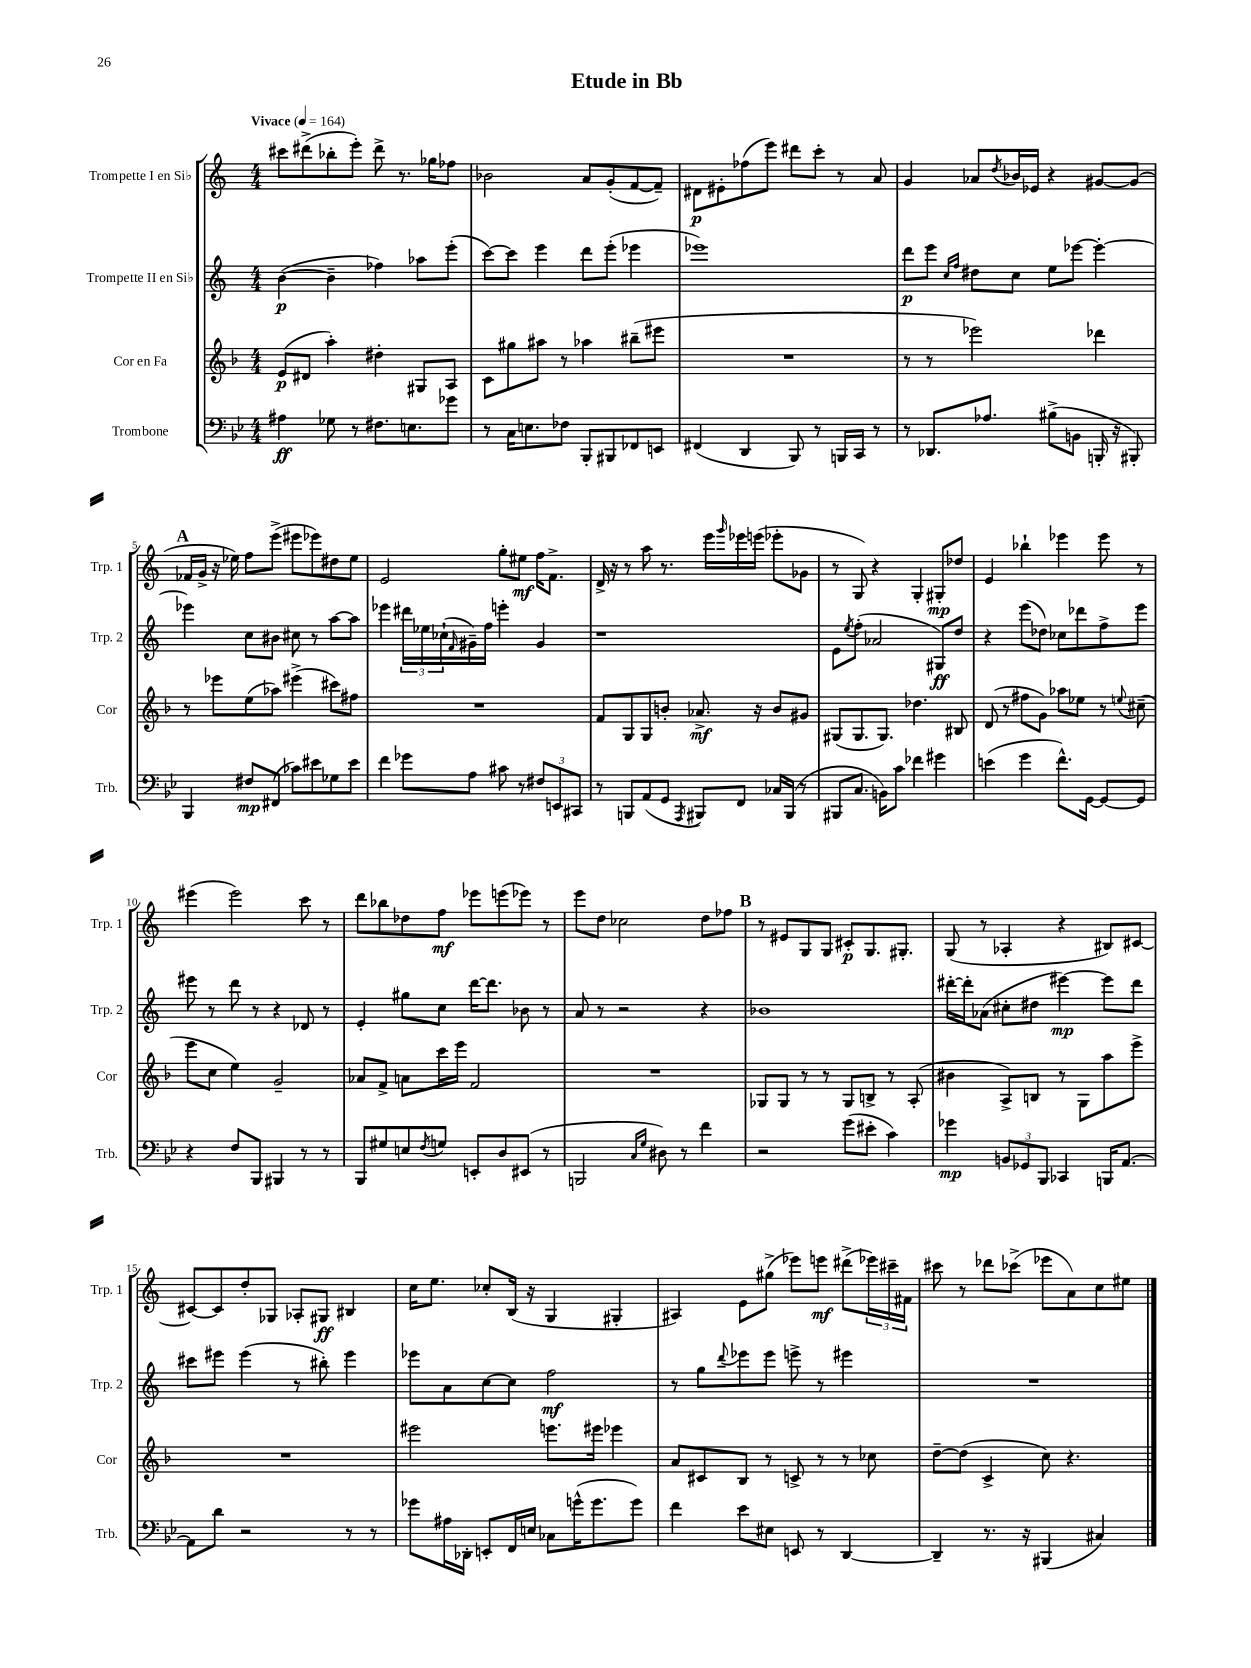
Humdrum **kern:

**kern	**kern	**kern	**kern
*staff4	*staff3	*staff2	*staff1
*clefF4	*clefG2	*clefG2	*clefG2
*k[b-e-]	*k[b-]	*k[]	*k[]
*M4/4	*M4/4	*M4/4	*M4/4
*MM164	*MM164	*MM164	*MM164
4A#	(8e	([4b	8ccc#
.	8d#	.	(8ddd#^
8G-	4aa')	4b~]	8bb-'
8r	.	.	8eee')
8.F#	4dd#'	4ff-)	8ddd#^
.	.	.	8.r
8.E	.	.	.
.	8G#	8aa-	.
.	.	.	16gg-
8g-	8A	(8eee'	8ff-
=	=	=	=
8r	8c	[8ccc)	2b-
16C	8gg#	8ccc]	.
8.E	.	.	.
.	8aa#	4eee	.
8F-	8r	.	.
8BBB-'	4aa-	8ddd	8a
8BBB#	.	(8eee'	(8g'
8FF-	(8bb#~	4eee-	[8f
8EE	8eee#	.	8f~])
=	=	=	=
(4FF#	1r	1eee-)	8d#
.	.	.	8e#'
4DD	.	.	(8ff-
.	.	.	8eee)
8BBB-)	.	.	8ddd#
8r	.	.	8ccc'
16BBB	.	.	8r
16CC	.	.	.
8r	.	.	8a
=	=	=	=
8r	8r	8ddd	4g
8.DD-	8r	8eee	.
.	.	16qqcc	.
.	.	16qqff	.
.	2eee-)	8dd#	8a-
8.A-	.	.	.
.	.	.	8qdd
.	.	8cc	16b-
.	.	.	16e-
(8B#^	.	8ee	4r
8BB	.	[8eee-	.
16BBB'	4ddd-	4eee-'_	[8g#
16r	.	.	.
8BBB#')	.	.	(8g#]
=	=	=	=
4BBB-	8r	4eee-]	16f-
.	.	.	16g^
.	8eee-	.	16r
.	.	.	16ee-)
8F#	(8ee	8cc	8ff
(8FF#	8aa-)	8b#	(8eee^
8c-)	(4eee#^	8cc#	8eee#
8e#	.	8r	8eee-)
8G-	8ccc#)	[8aa	8dd#
8e#	8ff#	8aa]	8ee-
=	=	=	=
4f	1r	4eee-	2e
8g-	.	24ddd#	.
.	.	24ee-	.
.	.	(24cc-`	.
.	.	16qqf	.
8A	.	16g#~)	.
.	.	16ff	.
8c#	.	4eee'	8gg'
8r	.	.	8ee#
12F#	.	4g#	16ff
.	.	.	8.f^
12EE	.	.	.
12CC#	.	.	.
=	=	=	=
8r	8f	1r	16d^
.	.	.	16r
8BBB	8G	.	8r
(8AA	8G	.	8aa
8GG	8b'	.	8.r
8qAAA	.	.	.
8BBB#)	8.a-^	.	.
.	.	.	16eee
.	.	.	16qqggg
8FF	.	.	16eee-
.	16r	.	(16eee
16C-	8b	.	8eee-'
(16BBB#	.	.	.
8r	8g#	.	8g-
=	=	=	=
8BBB#	(8G#	8e	8r
.	.	8qee	.
8.C	8.G#	(8ff'	8G)
.	.	2a-	4r
16BB)	8.G#)	.	.
8c	.	.	.
4f-	4.dd-	.	4G'
4g#	.	8G#)	8G#'
.	8B#	8dd	8dd-
=	=	=	=
(4e	(8d	4r	4e
.	8r	.	.
4g	8ff#	(8eee	4bb-`
.	8g)	8dd-)	.
8.f^^)	8aa-	8cc-	4eee-
.	8ee-	8ddd-	.
[16GG	.	.	.
8GG_	8r	8ff^	8eee-
.	8qqee	.	.
8GG]	(8cc#~	8eee	8r
=	=	=	=
4r	8eee	8eee#	(4eee#
.	8cc	8r	.
8F	4ee)	8ddd	2eee#)
8BBB-	.	8r	.
4BBB#	2g~	4r	.
8r	.	8d-	8ccc
8r	.	8r	8r
=	=	=	=
8BBB-	8a-	4e'	8ddd
8G#	8f^	.	8bb-
8E	8a	8gg#	8dd-
8qF	.	.	.
8G	16ccc	8cc	8ff
.	16eee	.	.
8EE'	2f	[16ddd	8eee-
.	.	8.ddd]	.
8D	.	.	(8eee
(8EE#	.	8b-	8eee-)
8r	.	8r	8r
=	=	=	=
2BBB	1r	8a	8eee
.	.	8r	8dd
.	.	2r	2cc-
16qqC	.	.	.
16qqG	.	.	.
8D#)	.	.	.
8r	.	.	.
4f	.	4r	8dd
.	.	.	8ff-
=	=	=	=
2r	8G-	1b-	8r
.	8G-	.	8e#
.	8r	.	8G
.	8r	.	8G
(8g	8G-	.	8c#'
8e#'	8B^	.	8.G
4c)	8r	.	.
.	.	.	8.G#'
.	(8A'	.	.
=	=	=	=
4g-	4b#	[16ddd#'	(8G
.	.	16ddd#']	.
.	.	(8a-	8r
12BB	8A^)	8cc#'	4A-'
12GG-	.	.	.
.	8B	8dd#	.
12BBB-	.	.	.
4CC-	8r	[4eee#)	4r
.	8G	.	.
16BBB	8aa	8eee#]	8B#)
[8.AA	.	.	.
.	8eee^	8ddd#	[8c#
=	=	=	=
8AA]	1r	8ccc#	8c#_
8d	.	8eee#	8c#]
2r	.	(4eee#	8dd'
.	.	.	8G-
.	.	8r	8A-'
.	.	8bb#')	8G#
8r	.	4eee#	4B#
8r	.	.	.
=	=	=	=
8g-	2eee#	8eee-	16cc
.	.	.	8.ee
16A#	.	8a	.
16DD-'	.	.	.
8EE'	.	[8cc	8cc-'
16FF	.	8cc]	(16B
16E	.	.	16r
8C-	8.eee	2ff	4G
(16g^^	.	.	.
8.g	16eee#	.	.
.	4eee-	.	4G#'
8g)	.	.	.
=	=	=	=
4f	8a	8r	4A#)
.	8c#	8gg	.
.	.	8qqddd	.
8e-	8B-	8eee-	8e
8E#	8r	8eee-	(8gg#^
8EE	8c^	8eee^	8eee-)
8r	8r	8r	8eee
[4DD	8r	4eee#	(8ddd#^
.	8cc-	.	24eee-)
.	.	.	24ccc#~
.	.	.	24f#
=	=	=	=
4DD~]	[8dd~	1r	8ccc#
.	(8dd]	.	8r
8.r	4c^	.	8ddd-
.	.	.	(8ccc-^
16r	.	.	.
(4BBB#	8cc)	.	8eee-
.	4.r	.	8a)
4C#)	.	.	8cc
.	.	.	8ee#
==	==	==	==
*-	*-	*-	*-
